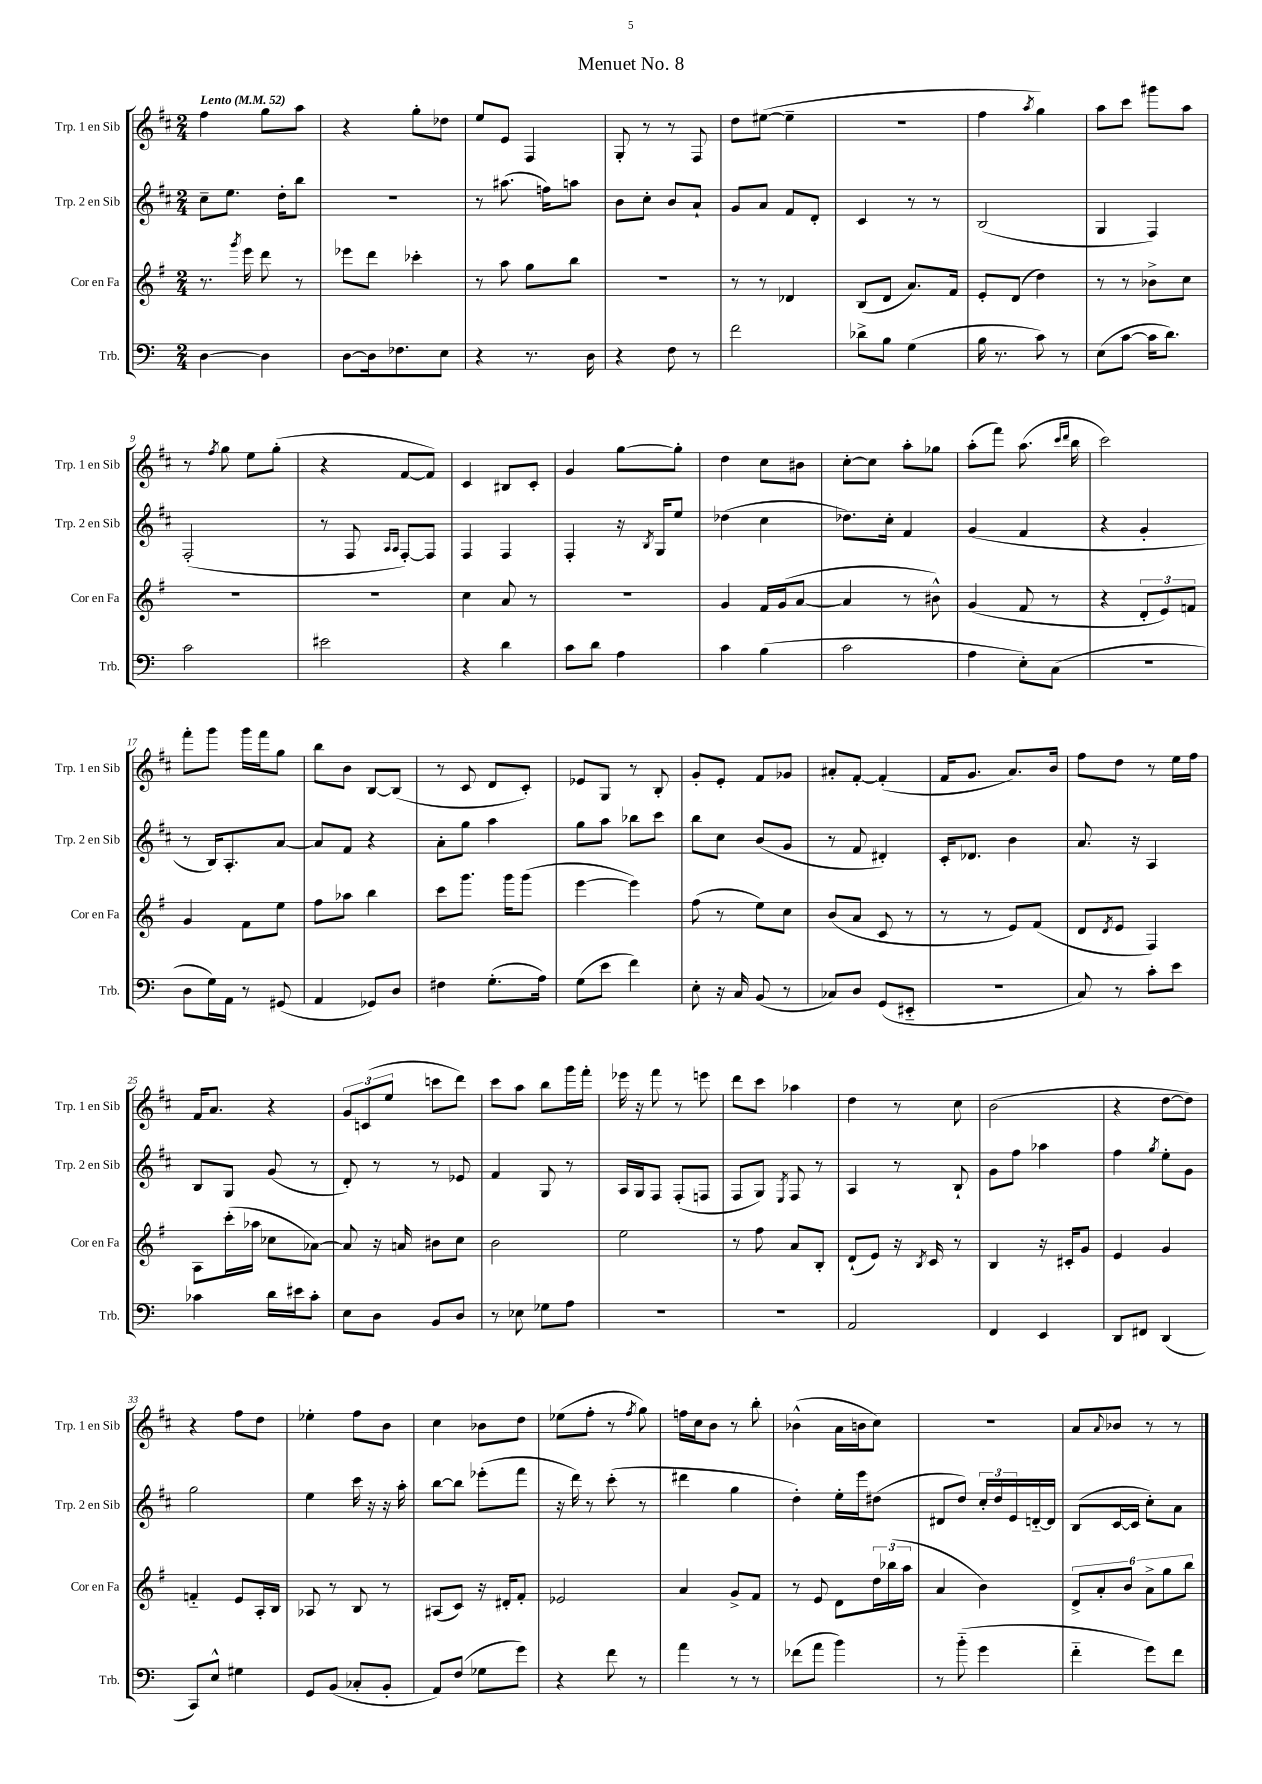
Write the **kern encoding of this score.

**kern	**kern	**kern	**kern
*staff4	*staff3	*staff2	*staff1
*clefF4	*clefG2	*clefG2	*clefG2
*k[]	*k[f#]	*k[f#c#]	*k[f#c#]
*M2/4	*M2/4	*M2/4	*M2/4
*MM52	*MM52	*MM52	*MM52
[4D	8.r	8cc#~	4ff#
.	.	8.ee	.
.	8qggg	.	.
.	16eee	.	.
4D]	8ddd	.	8gg
.	.	16dd'	.
.	8r	8bb	8aa
=	=	=	=
[8D	8eee-	2r	4r
16D]	8ddd	.	.
8.F-	.	.	.
.	4ccc-'	.	8gg'
8E	.	.	8dd-
=	=	=	=
4r	8r	8r	8ee
.	8aa	(8.aa#	8e
8.r	8gg	.	4F#
.	.	16ff)	.
.	8bb	8aa	.
16D	.	.	.
=	=	=	=
4r	2r	8b	8G'
.	.	8cc#'	8r
8F	.	8b	8r
8r	.	8a`	8F#
=	=	=	=
2f	8r	8g	8dd
.	8r	8a	([8ee#
.	4d-	8f#	4ee#~]
.	.	8d'	.
=	=	=	=
8d-^	(8B	4c#	2r
8B	8d	.	.
(4G	8.a)	8r	.
.	.	8r	.
.	16f#	.	.
=	=	=	=
16B	8e'	(2B	4ff#
8.r	.	.	.
.	(8d	.	.
.	.	.	8qaa
8c)	4dd)	.	4gg)
8r	.	.	.
=	=	=	=
(8E	8r	4G	8aa
[8c	8r	.	8ccc#
16c]	8b-^	4F#)	8ggg#
8.d)	.	.	.
.	8cc	.	8aa
=	=	=	=
2c	2r	(2F#'	8r
.	.	.	8qff#
.	.	.	8gg
.	.	.	8ee
.	.	.	(8gg'
=	=	=	=
2e#	2r	8r	4r
.	.	8F#	.
.	.	16qqA	.
.	.	16qqA	.
.	.	[8F#')	[8f#
.	.	8F#]	8f#])
=	=	=	=
4r	4cc	4F#	4c#
4d	8a	4F#	8B#
.	8r	.	8c#'
=	=	=	=
8c	2r	4F#'	4g
8d	.	.	.
4A	.	16r	[8gg
.	.	8qB	.
.	.	16G	.
.	.	8ee	8gg']
=	=	=	=
4c	4g	(4dd-	4dd
(4B	16f#	4cc#	8cc#
.	(16g	.	.
.	[8a	.	8b#
=	=	=	=
2c	4a]	8.dd-)	[8cc#'
.	.	.	8cc#]
.	.	16cc#'	.
.	8r	4f#	8aa'
.	8b#^^)	.	8gg-
=	=	=	=
4A	(4g	(4g	(8aa'
.	.	.	8fff#)
8E')	8f#	4f#	(8.aa
(8C	8r	.	.
.	.	.	16qqccc#
.	.	.	16qqddd
.	.	.	16bb
=	=	=	=
2r	4r	4r	2ccc#)
.	12d'	4g'	.
.	12e)	.	.
.	12f	.	.
=	=	=	=
8D	4g	8r	8fff#'
16G)	.	16B)	8ggg
16AA	.	8.A'	.
8r	8f#	.	16ggg
.	.	.	16fff#
(8GG#	8ee	[8a	8gg
=	=	=	=
4AA	8ff#	8a]	8bb
.	8aa-	8f#	8b
8GG-)	4bb	4r	[8B
8D	.	.	(8B]
=	=	=	=
4F#	8ccc	8a'	8r
.	8.ggg	8gg	8c#
(8.G'	.	4aa	8d
.	16ggg	.	.
.	(8ggg	.	8c#')
16A)	.	.	.
=	=	=	=
(8G	[4eee	8gg	8e-
8e	.	8aa	8G
4f)	4eee])	8bb-	8r
.	.	8ccc#	8B'
=	=	=	=
8E'	(8ff#	8bb	8g'
16r	8r	8cc#	8e'
16C	.	.	.
(8BB	8ee)	(8b	8f#
8r	8cc	8g	8g-
=	=	=	=
8C-)	(8b	8r	8a#'
8D	8a	8f#	[8f#'
(8GG	8c	4d#')	(4f#']
8EE#'~	8r	.	.
=	=	=	=
2r	8r	16c#'	16f#
.	.	8.d-	8.g
.	8r	.	.
.	8e)	4b	8.a)
.	(8f#	.	.
.	.	.	16b
=	=	=	=
8C)	8d	8.a	8ff#
.	8qd	.	.
8r	8e	.	8dd
.	.	16r	.
8c'	4F#)	4A	8r
8e	.	.	16ee
.	.	.	16ff#
=	=	=	=
4c-	8A	8B	16f#
.	.	.	8.a
.	(16ccc'	8G	.
.	16aa-	.	.
16d	8cc-	(8g	4r
16e#	.	.	.
8c-'	[8a-)	8r	.
=	=	=	=
8E	8a-]	8d')	12g
.	.	.	(12c
8D	16r	8r	.
.	.	.	12ee
.	16a	.	.
8BB	8b#	8r	8ccc
8D	8cc	8e-	8ddd)
=	=	=	=
8r	2b	4f#	8ccc#
8E-	.	.	8aa
8G-	.	8G	8bb
8A	.	8r	16ggg
.	.	.	16fff#'
=	=	=	=
2r	2ee	16A	16eee-
.	.	16G	16r
.	.	8F#	8fff#
.	.	(8F#'	8r
.	.	8F	8eee
=	=	=	=
2r	8r	8F#	8ddd
.	8ff#	8G)	8ccc#
.	.	8qE	.
.	8a	8F#	4aa-
.	8B'	8r	.
=	=	=	=
2AA	(8d`	4A	4dd
.	8e)	.	.
.	16r	8r	8r
.	8qB	.	.
.	16c	.	.
.	8r	8B`	8cc#
=	=	=	=
4FF	4B	8g	(2b
.	.	8ff#	.
4EE	16r	4aa-	.
.	16c#'	.	.
.	8g	.	.
=	=	=	=
8DD	4e	4ff#	4r
8FF#	.	.	.
.	.	8qgg	.
(4DD	4g	8ee'	[8dd
.	.	8g	8dd])
=	=	=	=
8CC)	4f'~	2gg	4r
8E^^	.	.	.
4G#	8e	.	8ff#
.	16A'	.	8dd
.	16B	.	.
=	=	=	=
8GG	8A-	4ee	4ee-'
(8BB	8r	.	.
8C-'	8B	16ccc#	8ff#
.	.	16r	.
8BB'	8r	16r	8b
.	.	16aa'	.
=	=	=	=
8AA)	(8A#	[8bb	4cc#
(8F	8c)	8bb]	.
8G-	16r	(8eee-'	8b-
.	16d#'	.	.
8g)	8f#'	8fff#	8dd
=	=	=	=
4r	2e-	16r	(8ee-
.	.	16ddd)	.
.	.	8r	8ff#'
8f	.	(8ccc#'	8r
.	.	.	8qff#
8r	.	8r	8gg)
=	=	=	=
4a	4a	4ddd#	16ff
.	.	.	16cc#
.	.	.	8b
8r	8g^	4gg	8r
8r	8f#	.	8bb'
=	=	=	=
(8f-	8r	4dd')	(4b-^^
8a	8e	.	.
4b)	8d	16ee'	16a
.	.	16eee	16b
.	24dd	(8dd#	8cc#)
.	(24bb-	.	.
.	24aa	.	.
=	=	=	=
8r	4a	8d#	2r
(8b'~	.	8dd)	.
4g	4b)	24cc#'	.
.	.	24dd	.
.	.	24e	.
.	.	[16d'~	.
.	.	16d]	.
=	=	=	=
4f'~	12d^	(8B	8a
.	12a'	.	.
.	.	.	8qqa
.	.	[16c#	8b-
.	12b	.	.
.	.	16c#]	.
8g)	12a^	8cc#')	8r
.	12gg	.	.
8f	.	8a	8r
.	12bb	.	.
==	==	==	==
*-	*-	*-	*-
